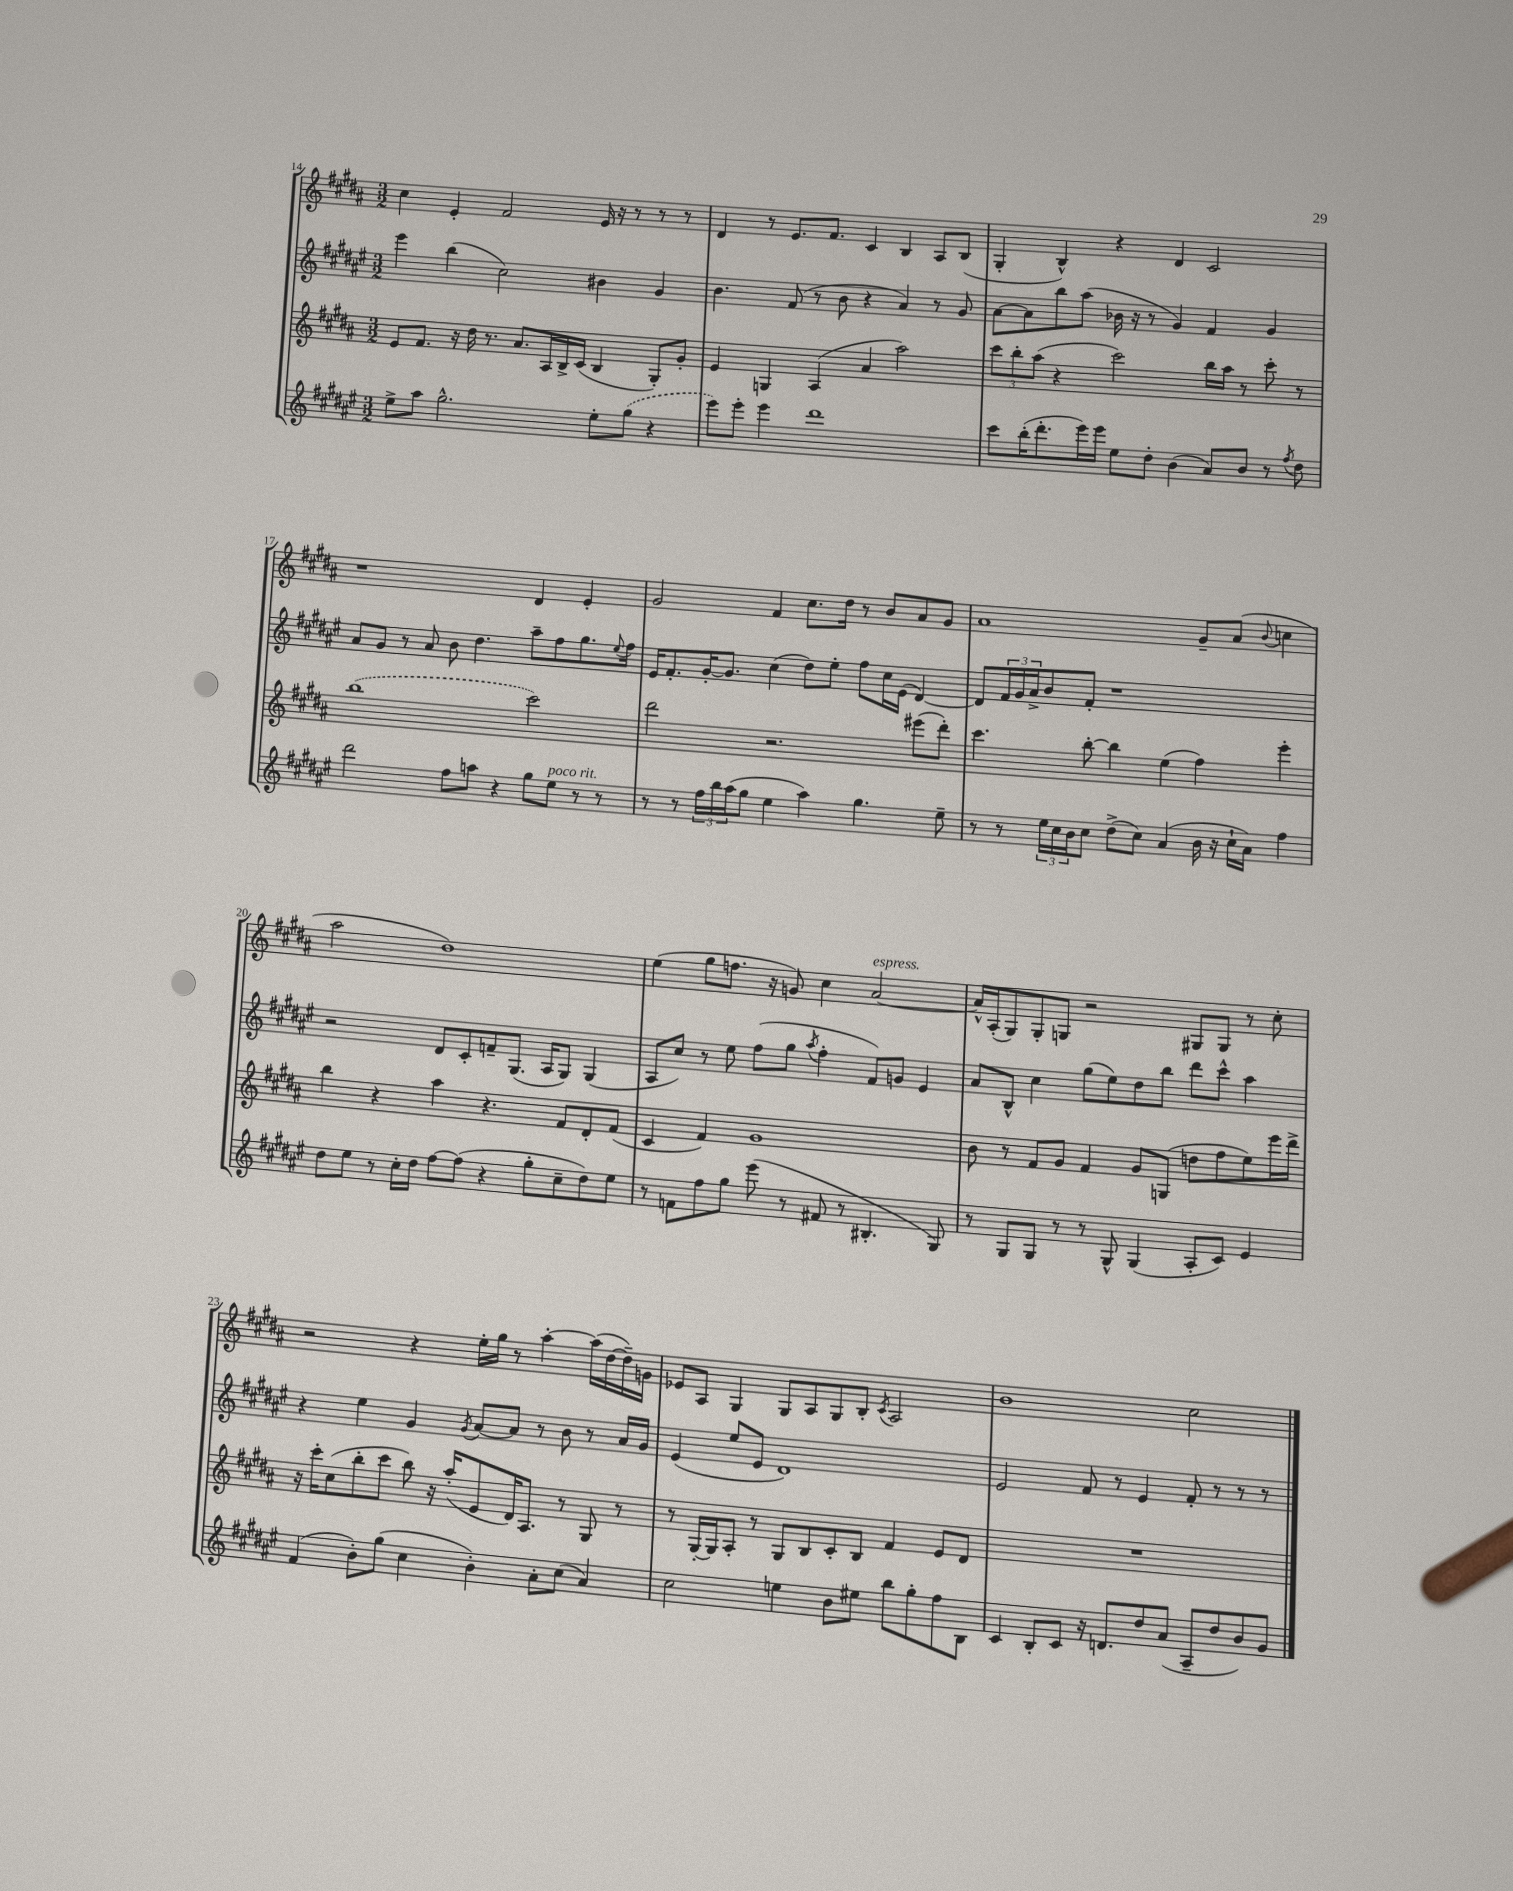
<<
\new StaffGroup <<
\new Staff = "s0" {
    \clef treble \key b \major \numericTimeSignature \time 3/2
    cis''4 e'4-. fis'2 e'16 r16 r8 r8 r8 |
    dis'4 r8 e'8. fis'8. cis'4 b4 ais8 b8( |
    gis4-. b4-^) r4 dis'4 cis'2 |
    r1 dis'4 e'4-. |
    gis'2 fis'4 cis''8. dis''16 r8 b'8 ais'8 gis'8 |
    ais'1 gis'8-- ais'8( \appoggiatura { b'8 } c''4 |
    ais''2 dis''1) |
    e''4( gis''8 f''8. r16 g'8) cis''4 ais'2~^\markup { \italic "espress." } |
    ais'16-^ ais16-.( gis8) gis8-. g8 r2 gis8 gis8 r8 cis''8-. |
    r2 r4 e''16-. gis''16 r8 ais''4~-. ais''16( dis''16~ dis''16--) g'16 |
    ees'8 ais8 gis4 gis8 ais8 gis8 b8-. \acciaccatura { cis'8 } ais2 |
    b'1 cis''2 \bar "|." |
}
\new Staff = "s1" {
    \clef treble \key fis \major \numericTimeSignature \time 3/2
    eis'''4 b''4( cis''2) bis'4 gis'4 |
    b'4. fis'8( r8 b'8 r4 ais'4) r8 gis'8 |
    ais'8~ ais'8 b''8 ais''8( bes'16 r16 r8 gis'4) fis'4 gis'4 |
    ais'8 gis'8 r8 ais'8 b'8 dis''4. ais''8-- fis''8 gis''8. \appoggiatura { eis''8 } fis''16 |
    eis'16 fis'8.-. gis'16~-. gis'8. cis''4( dis''8) eis''8-. fis''8 cis''16 eis'16( dis'4~) |
    dis'8 \tuplet 3/2 { fis'16 gis'16 ais'16-> } b'8 fis'8-. r1 |
    r2 dis'8 cis'8-. f'8-- gis8.( ais16 gis8) gis4( |
    ais8 cis''8) r8 eis''8 fis''8( gis''8 \acciaccatura { ais''8 } fis''4-. fis'8) g'8 eis'4 |
    ais'8 b8-^ cis''4 gis''8( eis''8) dis''8 b''8 dis'''8 cis'''8-^ ais''4 |
    r4 eis''4 gis'4 \acciaccatura { gis'8 } ais'8~ ais'8 r8 b'8 r8 ais'16 gis'16 |
    eis'4( eis''8 eis'8 dis'1) |
    eis'2 fis'8 r8 eis'4 fis'8-. r8 r8 r8 \bar "|." |
}
\new Staff = "s2" {
    \clef treble \key b \major \numericTimeSignature \time 3/2
    e'8 fis'8. r16 dis''16 r8. ais'8. ais16 b16-> cis'16( b4 gis8-.) gis'8-. |
    e'4 g4 ais4( ais'4 ais''2) |
    \tuplet 3/2 { cis'''8 b''8-. ais''8( } r4 cis'''2) b''16 ais''16 r8 cis'''8-. r8 |
    \once \slurDashed b''1( cis'''2) |
    dis'''2 r2. eis'''8( dis'''8-.) |
    cis'''4. b''8~-. b''4 e''4( fis''4) e'''4-. |
    b''4 r4 ais''4 r4. fis'8 dis'8-. fis'8( |
    cis'4 fis'4) gis'1 |
    b'8 r8 fis'8 gis'8 fis'4 gis'8 g8( d''8 fis''8 e''8) e'''16 dis'''16-> |
    r16 cis'''16-. cis''8( b''8-. cis'''8 b''8) r16 ais''16-.( e'8 dis'16) ais8. r8 gis8 r8 |
    r8 gis16~-. gis16 ais8-. r8 gis8 b8 cis'8-. b8 fis'4 e'8 dis'8 |
    R1. \bar "|." |
}
\new Staff = "s3" {
    \clef treble \key fis \major \numericTimeSignature \time 3/2
    eis''8-> ais''8 gis''2.-^ eis''8-. \once \slurDashed gis''8( r4 |
    eis'''8) eis'''8-. eis'''4 dis'''1 |
    cis'''8 b''16-.( dis'''8.-. eis'''16) eis'''16 eis''8 dis''8-. b'4( ais'8) b'8 r8 \acciaccatura { fis''8 } dis''8 |
    dis'''2 fis''8 a''8 r4 gis''8 eis''8^\markup { \italic "poco rit." } r8 r8 |
    r8 r8 \tuplet 3/2 { fis''16 b''16 ais''16( } gis''8 eis''4 ais''4) gis''4. eis''8-- |
    r8 r8 \tuplet 3/2 { eis''16 cis''16 b'16 } cis''8 dis''8->( cis''8) ais'4( b'16 r16 cis''16-! ais'16) fis''4 |
    dis''8 eis''8 r8 cis''16-. dis''16 fis''8~ fis''8( r4 gis''8-. cis''8-- dis''8) eis''8 |
    r8 f'8 fis''8 gis''8 eis'''8( r8 fis'8 r8 bis4.-. gis8) |
    r8 gis8 gis8 r8 r8 gis8-^ gis4( ais8-. cis'8) eis'4 |
    fis'4( b'8-.) gis''8( cis''4 b'4-.) ais'8-. cis''8( ais'4) |
    cis''2 e''4 b'8 eis''8 b''8 gis''8-. fis''8 b8 |
    cis'4 b8-. cis'8 r16 d'8. dis''8 ais'8( ais8-- dis''8 b'8) gis'8 \bar "|." |
}
>>
>>
\layout { \context { \Score currentBarNumber = #14 } }
